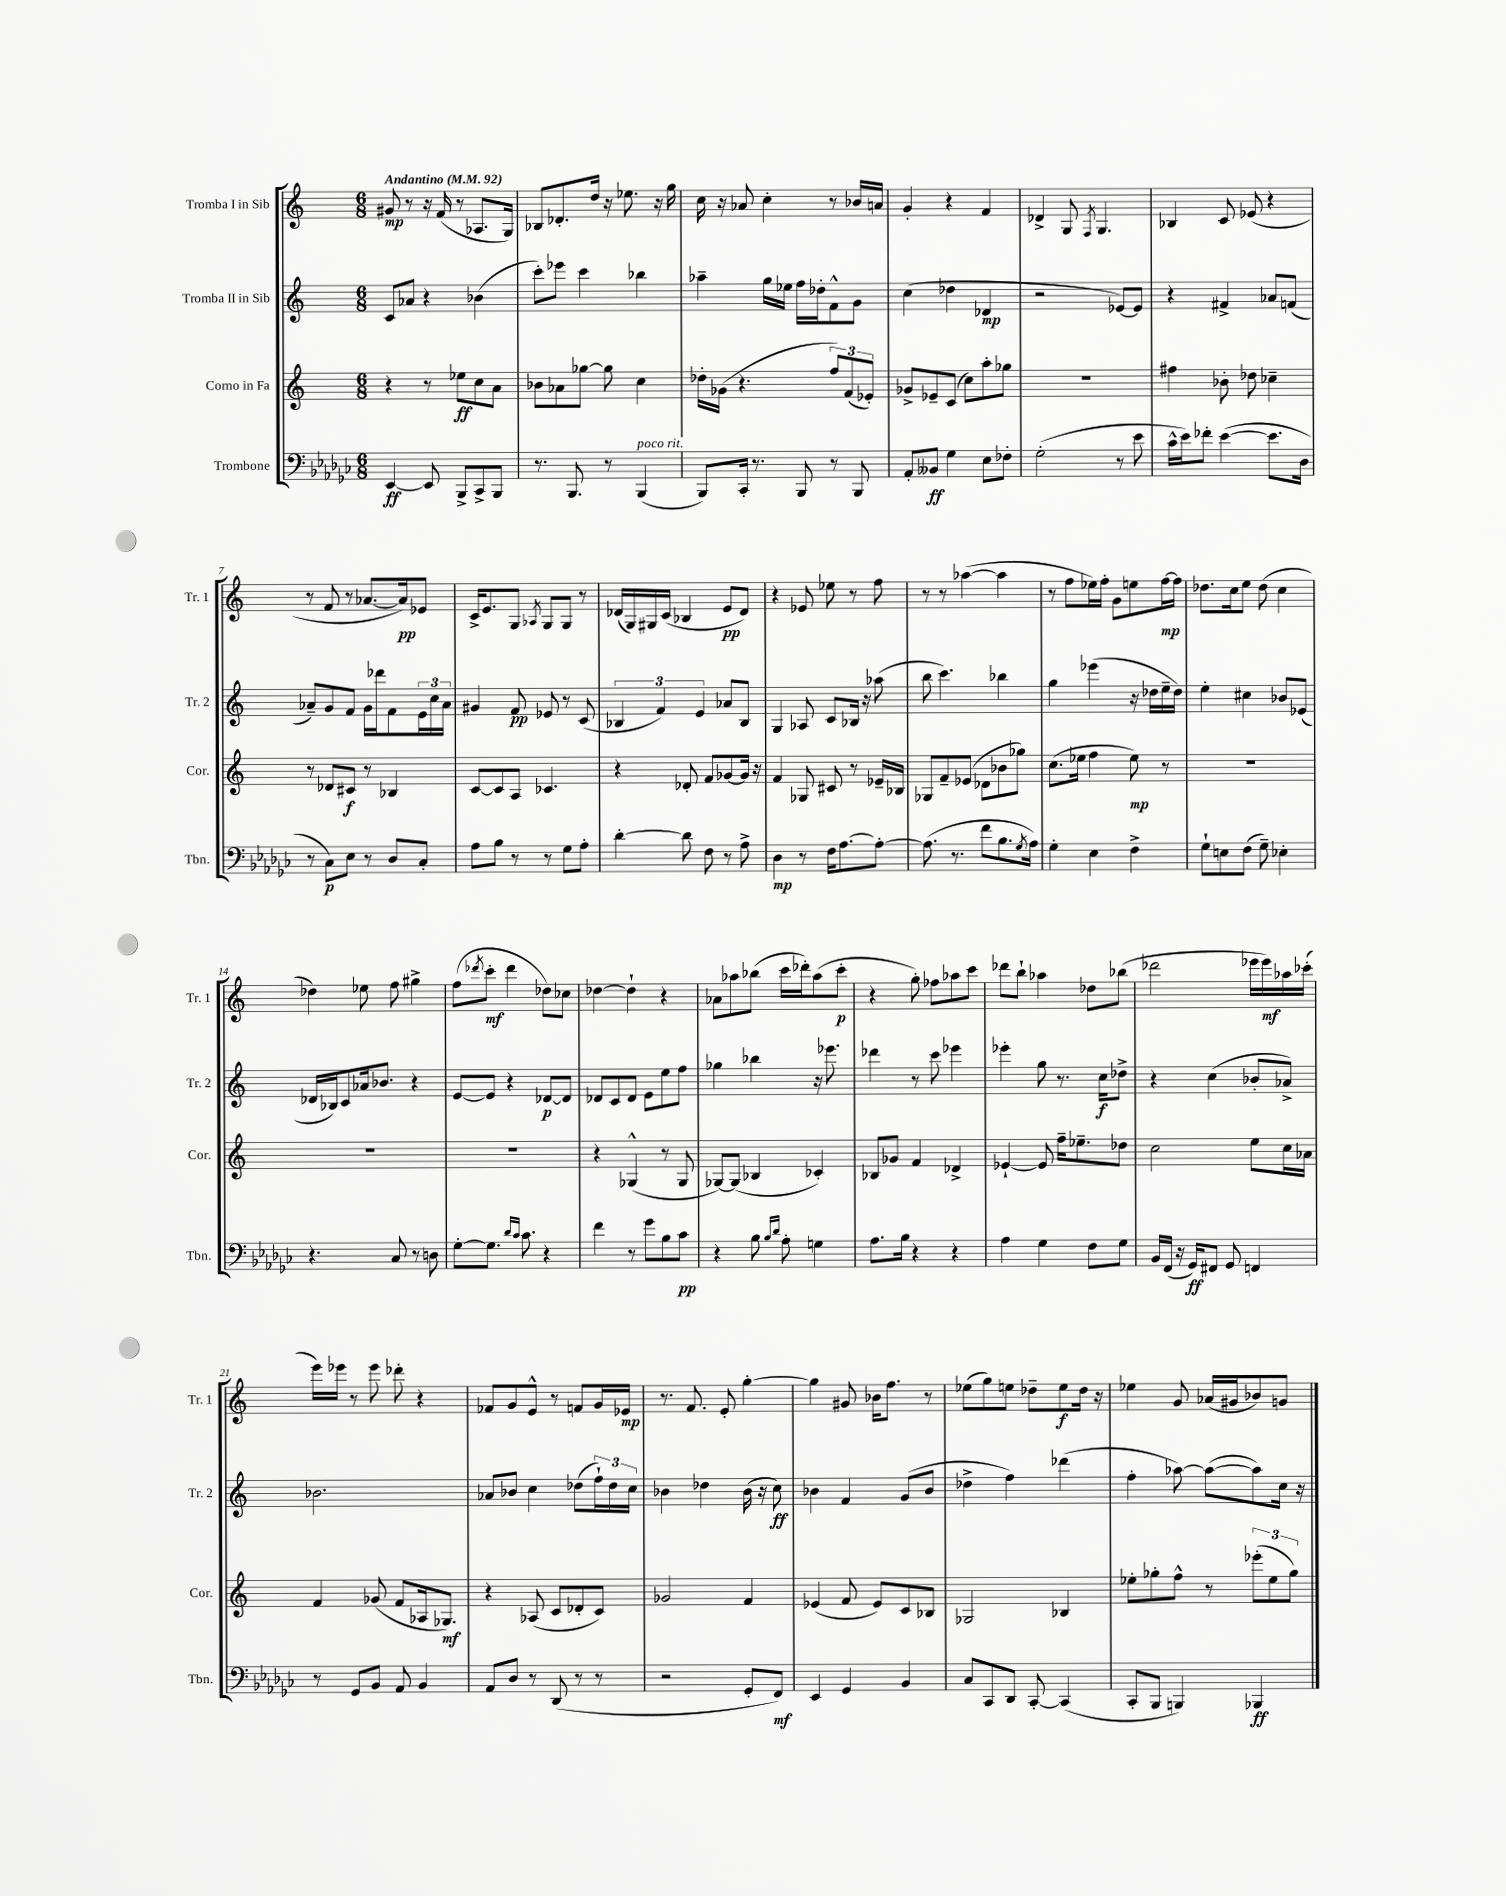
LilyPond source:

<<
\new StaffGroup <<
\new Staff = "s0" \with { instrumentName = "Tromba I in Sib" shortInstrumentName = "Tr. 1" } {
    \clef treble \key c \major \numericTimeSignature \time 6/8 \tempo "Andantino" 4 = 92
    gis'8\mp r8 r16 f'16( r8 aes8. g16) |
    bes8 des'8.-. d''16 r16 ees''8. r16 g''16 |
    c''16 r16 aes'8 c''4-. r8 bes'16 a'16 |
    g'4-. r4 f'4 |
    des'4-> g8 \acciaccatura { f8 } g4. |
    bes4 c'8 ees'8( r4 |
    r8 f'8 r8 aes'8.~ aes'16\pp) ees'8 |
    c'16-> e'8. g8 \acciaccatura { aes8 } g8 g8 r8 |
    des'16( g16) gis16 c'16( bes4 e'8\pp des'8) |
    r4 ees'8 ees''8 r8 f''8 |
    r8 r8 aes''4~( aes''4 |
    r8 f''8 ees''16) f''16-. g'8 e''8 f''16~\mp f''16 |
    des''8. c''16 e''8 des''8( c''4 |
    des''4) ees''8 f''8 gis''4-> |
    f''8( \acciaccatura { des'''8 } c'''8-.\mf des'''4 des''8) ces''8 |
    des''4~ des''4-! r4 |
    aes'8 aes''8 bes''8( c'''16 des'''16-.) aes''8( c'''8-.\p |
    r4 g''8-.) fes''8 aes''8 c'''8 |
    des'''8 b''8-! aes''4 des''8 bes''8( |
    des'''2 ees'''16 ees'''16\mf) aes''16 ces'''16-.( |
    e'''16) ees'''16 r8 ees'''8 des'''8-. r4 |
    fes'8 g'8 e'8-^ r8 f'8 g'16 ees'16\mp |
    r8. f'8. e'8-. g''4~-. |
    g''4 gis'8 bes'16 f''8. r8 |
    ees''8( g''8) e''8 des''8-- e''8\f des''16 r16 |
    ees''4 g'8 aes'16( gis'16 bes'8) g'8 \bar "|." |
}
\new Staff = "s1" \with { instrumentName = "Tromba II in Sib" shortInstrumentName = "Tr. 2" } {
    \clef treble \key c \major \numericTimeSignature \time 6/8
    c'8 aes'8 r4 bes'4( |
    c'''8-.) ees'''8 c'''4 bes''4 |
    aes''4-- g''16 ees''16 f''16 des''16-. f'8-^ g'8 |
    c''4( des''4 des'4\mp |
    r2 ees'8~) ees'8 |
    r4 fis'4-> aes'8 f'8( |
    aes'8--) g'8 f'8 g'16 des'''16 f'8 \tuplet 3/2 { e'16 c''16 aes'16 } |
    gis'4 f'8\pp ees'8 r8 c'8( |
    \tuplet 3/2 { bes4 f'4) e'4 } aes'8 bes8 |
    g4 aes8 c'8 bes16 r16 aes''8( |
    b''8 c'''4.) bes''4 |
    g''4 ees'''4( r16 des''16 e''16-- des''16) |
    e''4-. cis''4 bes'8 ees'8( |
    des'16 bes16) c'8 aes'16 bes'8. r4 |
    e'8~ e'8 r4 des'8~\p des'8 |
    des'8 c'8 des'8 e'8 e''8 f''8 |
    ges''4 bes''4 r16 ees'''8. |
    des'''4 r8 c'''8 ees'''4 |
    ees'''4-. g''8 r8. c''16\f des''8-> |
    r4 c''4( bes'8-. aes'8->) |
    bes'2. |
    aes'8 bes'8 c''4 des''8( \tuplet 3/2 { f''16-!) des''16 c''16 } |
    bes'4 des''4 bes'16( r16 c''8\ff) |
    bes'4 f'4 g'8( bes'8 |
    des''4-> f''4) des'''4( |
    f''4-. aes''8~) aes''8~( aes''8) c''16 r16 \bar "|." |
}
\new Staff = "s2" \with { instrumentName = "Corno in Fa" shortInstrumentName = "Cor." } {
    \clef treble \key c \major \numericTimeSignature \time 6/8
    r4 r8 ees''8\ff c''8 a'8 |
    bes'8 aes'8 ges''8~ ges''8 c''4 |
    des''16-. ges'16( r4. \tuplet 3/2 { f''8) f'8( ees'8-.) } |
    ges'8-> ees'8-- c'8( c''8) a''8-. ges''8 |
    R2. |
    fis''4 bes'8-. des''8 ces''4-- |
    r8 des'8 cis'8\f r8 bes4 |
    c'8~ c'8 a8 ces'4. |
    r4 des'8-. f'8 ges'8~ ges'16 r16 |
    f'4 ges8 cis'8 r8 ees'16-- bes16 |
    ges8 f'8-- ees'8( des'8 bes'8 ges''8) |
    c''8.( ees''16 f''4 ees''8\mp) r8 |
    R2. |
    R2. |
    R2. |
    r4 ges4-^( r8 ges8 |
    ges8~) ges8( bes4 ces'4-.) |
    bes8 ges'8 f'4 des'4-> |
    ees'4~-! ees'8 f''16-- ees''8.-- des''8 |
    c''2 e''8 c''16 aes'16 |
    f'4 ges'8( f'8 aes16 ges8.\mf) |
    r4 aes8( c'8 des'8-. c'8) |
    ges'2 f'4 |
    ees'4( f'8 ees'8) c'8 bes8 |
    ges2 bes4 |
    ees''8-. ges''8-. f''8-^ r8 \tuplet 3/2 { ees'''8-.( ees''8 ges''8) } \bar "|." |
}
\new Staff = "s3" \with { instrumentName = "Trombone" shortInstrumentName = "Tbn." } {
    \clef bass \key ges \major \numericTimeSignature \time 6/8
    ees,4~\ff ees,8 bes,,8-> ces,8-> bes,,8 |
    r8. bes,,8. r8 bes,,4^\markup { \italic "poco rit." }( |
    bes,,8) ces,16-. r8. bes,,8 r8 bes,,8 |
    aes,8-. beses,8\ff ges4 ees8 fes8-. |
    ges2-.( r8 ees'8 |
    ces'16-^ ees'16) fes'8-. ees'4~( ees'8. des16 |
    r8 ces8\p) ees8 r8 des8 ces8-. |
    aes8 bes8 r8 r8 ges8 aes8-. |
    des'4~-. des'8 f8 r8 aes8-> |
    des4\mp r8 f16 aes8.~ aes8~-. |
    aes8.( r8. f'8 bes8. \acciaccatura { ges8 } aes16) |
    ges4-. ees4 f4-> |
    ges8-! e8 f8( ges8--) ees4-. |
    r4. ces8 r8 d8 |
    ges8~-. ges8. \grace { des'16 ces'16 } ces'8. r4 |
    f'4 r8 ges'8 bes8 ces'8\pp |
    r4 bes8 \grace { bes16 des'16 } aes8-. g4 |
    aes8. bes16 r4 r4 |
    aes4 ges4 f8 ges8 |
    bes,16 f,16( r16 ges,16\ff) fis,8 ges,8 f,4 |
    r8 ges,8 bes,8 aes,8 bes,4 |
    aes,8 des8 r8 des,8( r8 r8 |
    r2 ges,8-. f,8\mf) |
    ees,4 ges,4 bes,4 |
    ces8 ces,8 des,8 ces,8~-. ces,4( |
    ces,8-. bes,,8 b,,4) bes,,4\ff \bar "|." |
}
>>
>>
